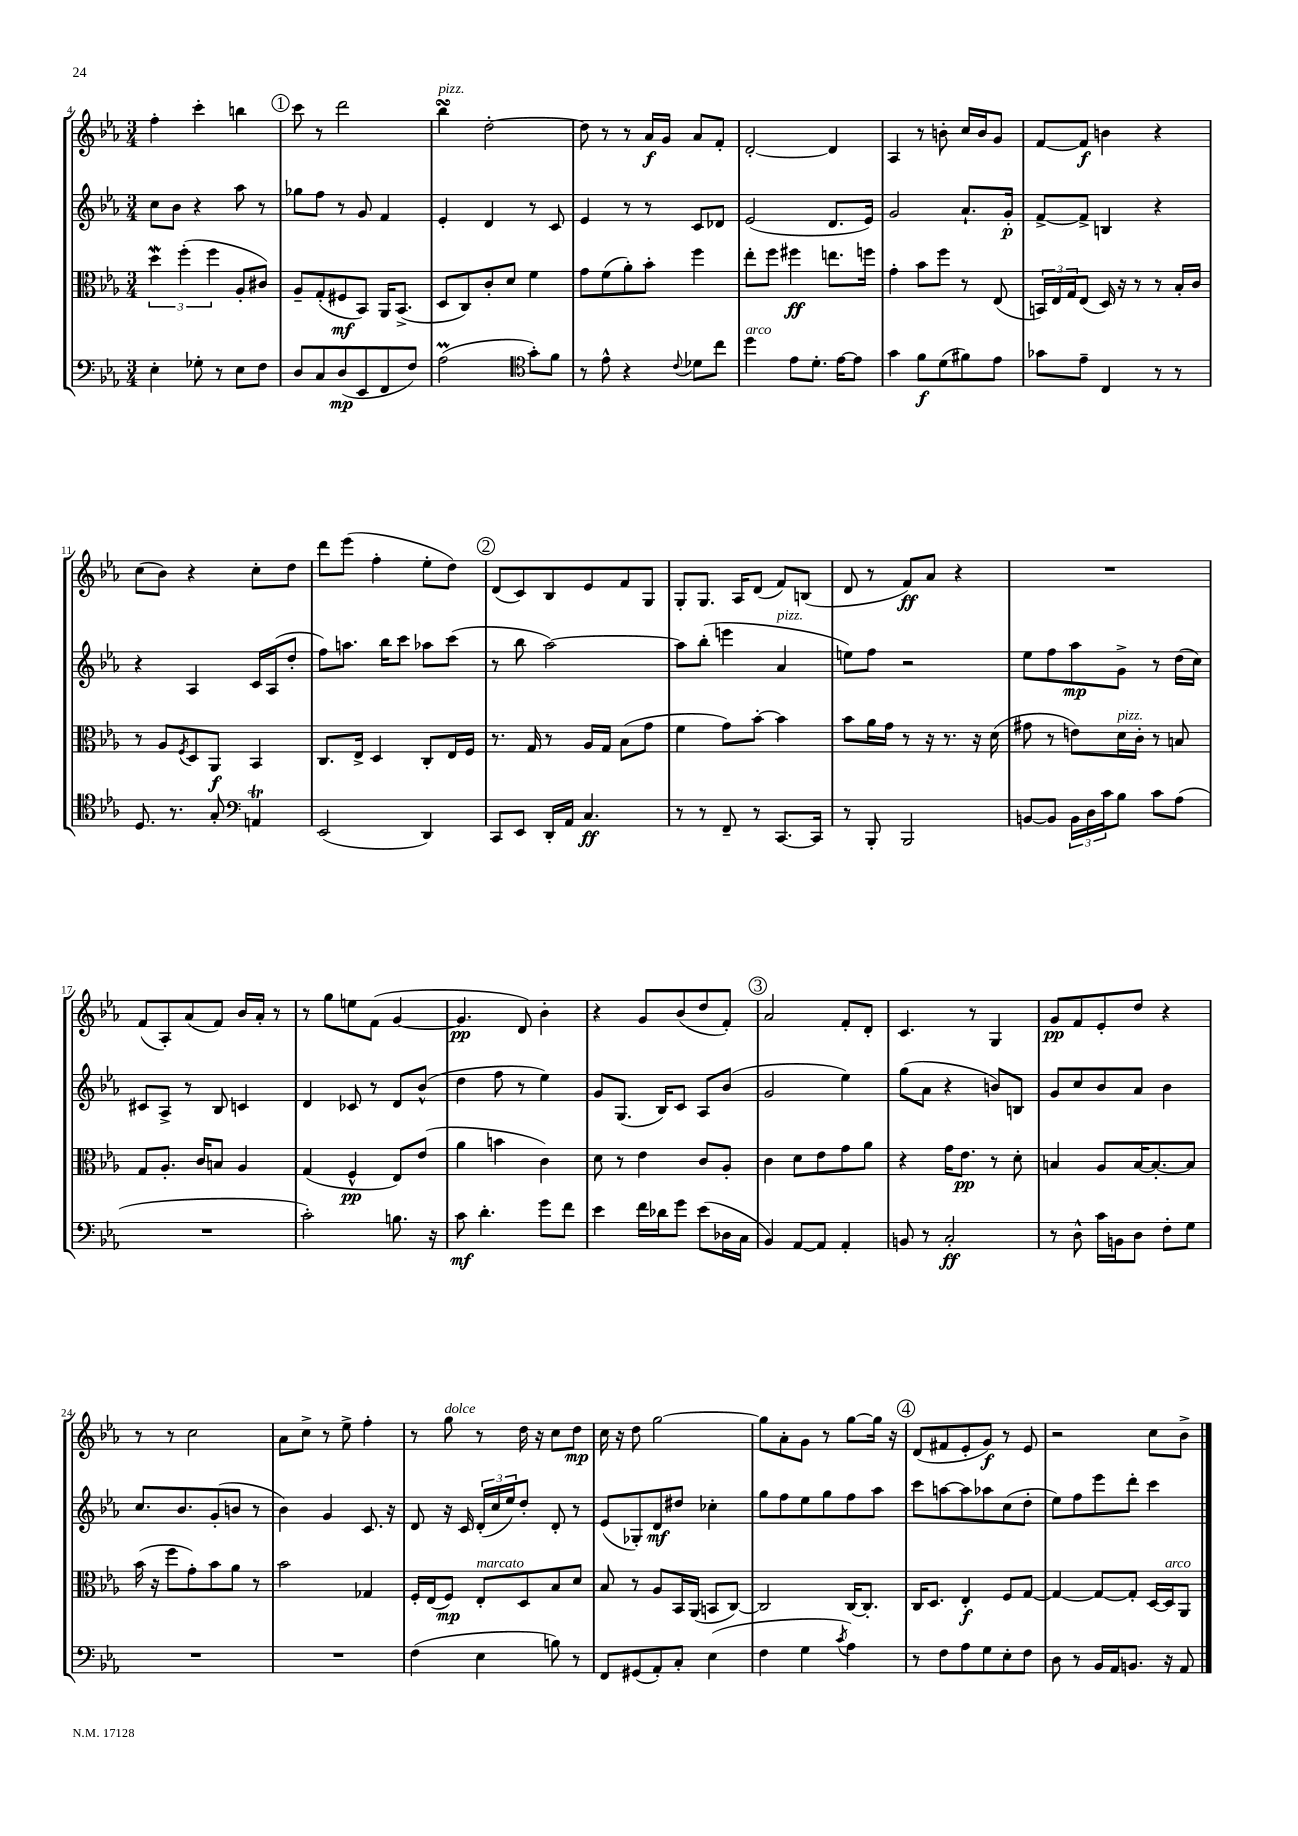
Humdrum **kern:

**kern	**kern	**kern	**kern
*staff4	*staff3	*staff2	*staff1
*clefF4	*clefC3	*clefG2	*clefG2
*k[b-e-a-]	*k[b-e-a-]	*k[b-e-a-]	*k[b-e-a-]
*M3/4	*M3/4	*M3/4	*M3/4
4E-'	6dd	8cc	4ff'
.	.	8b-	.
.	(6ff'	.	.
8G-'	.	4r	4ccc'
.	6ff	.	.
8r	.	.	.
8E-	8A-'	8aa-	4bb
8F	8c#)	8r	.
=	=	=	=
8D	8A-~	8gg-	8ccc
8C	(8G'	8ff	8r
(8D	8F#	8r	2ddd
8EE-	8BB-)	8g	.
8FF	16AA-	4f	.
.	(8.BB-^	.	.
8F)	.	.	.
=	=	=	=
(2A-	8D	4e-'	4bb-
.	8C)	.	.
.	8c'	4d	[2dd'
.	8d	.	.
*clefC4	*	*	*
8g')	4f	8r	.
8f	.	8c	.
=	=	=	=
8r	8g	4e-	8dd]
8e-^^	(8f	.	8r
4r	8a-')	8r	8r
.	8b-'	8r	16a-
.	.	.	16g
8qqc	.	.	.
8d-	4ff	8c	8a-
8cc	.	8d-	8f'
=	=	=	=
4dd	8ee-'	(2e-	[2d'
.	8ff	.	.
8e-	4ff#	.	.
8.d'	.	.	.
.	8.ee	8.d	4d]
[16e-	.	.	.
8e-]	.	.	.
.	16ff	16e-)	.
=	=	=	=
4g	4g'	2g	4A-
8f	8b-	.	8r
(8d	8ff	.	8b'
8f#)	8r	8.a-`	16cc
.	.	.	16b
8e-	(8E-	.	8g
.	.	16g'	.
=	=	=	=
8g-	24BB)	[8f^	[8f
.	24E-	.	.
.	24G	.	.
8e-~	(8E-	8f^]	8f]
4C	16D)	4B	4b
.	16r	.	.
.	8r	.	.
8r	8r	4r	4r
8r	16B-'	.	.
.	16c	.	.
=	=	=	=
8.D	8r	4r	(8cc
.	8A-	.	8b-)
8.r	.	.	.
.	8qF	.	.
.	8D	4A-	4r
8G'	8AA-	.	.
*clefF4	*	*	*
4AA	4BB-	16c	8cc'
.	.	(16A-	.
.	.	8dd'	8dd
=	=	=	=
(2EE-	8.C	8ff)	8ddd
.	.	8.aa	(8eee-
.	16E-^	.	.
.	4D	.	4ff'
.	.	16bb-	.
.	.	8ccc	.
4DD)	8C'	8aa-	8ee-'
.	16E-	(8ccc	8dd)
.	16F	.	.
=	=	=	=
8CC	8.r	8r	(8d
8EE-	.	8bb-	8c)
.	16G	.	.
16DD'	8r	[2aa-)	8B-
16AA-	.	.	.
4.C	16A-	.	8e-
.	16G	.	.
.	(8B-	.	8f
.	8g	.	8G
=	=	=	=
8r	4f	8aa-]	8G'
8r	.	(8bb-'	8.G
8FF~	8g)	4eee	.
.	.	.	16A-
8r	[8b-'	.	(8d
[8.CC	4b-]	4a-	8f)
.	.	.	(8B
16CC]	.	.	.
=	=	=	=
8r	8b-	8ee)	8d
8BBB-'	16a-	8ff	8r
.	16g	.	.
2BBB-	8r	2r	8f)
.	16r	.	8a-
.	8.r	.	.
.	.	.	4r
.	16r	.	.
.	(16d	.	.
=	=	=	=
[8BB	8g#	8ee-	2.r
8BB]	8r	8ff	.
24BB	8e)	8aa-	.
24D	.	.	.
24c	.	.	.
8B-	16d	8g^	.
.	16c'	.	.
8c	8r	8r	.
(8A-	8B	(16dd	.
.	.	16cc)	.
=	=	=	=
2.r	8G	8c#	(8f
.	8.A-'	8A-^	8A-')
.	.	8r	(8a-
.	16c	.	.
.	8B	8B-	8f)
.	4A-	4c	16b-
.	.	.	16a-'
.	.	.	8r
=	=	=	=
2c')	(4G	4d	8r
.	.	.	8gg
.	4F^^	8c-	8ee
.	.	8r	(8f
8.B	8E-)	8d	[4g
.	(8e-	(8b-^^	.
16r	.	.	.
=	=	=	=
8c	4a-	4dd	4.g]
4.d'	.	.	.
.	4b	8ff	.
.	.	8r	8d)
8g	4c)	4ee-)	4b-'
8f	.	.	.
=	=	=	=
4e-	8d	8g	4r
.	8r	(8.G	.
16f	4e-	.	8g
16d-	.	16B-)	.
8g	.	8c	(8b-
(8e-	8c	8A-	8dd
16D-	8A-'	(8b-	8f')
16C	.	.	.
=	=	=	=
4BB-)	4c	2g	2a-
[8AA-	8d	.	.
8AA-]	8e-	.	.
4AA-'	8g	4ee-)	8f'
.	8a-	.	8d'
=	=	=	=
8BB	4r	(8gg	4.c
8r	.	8a-	.
2C'	16g	4r	.
.	8.e-	.	.
.	.	.	8r
.	8r	8b)	4G
.	8d'	8B	.
=	=	=	=
8r	4B	8g	8g
8D^^	.	8cc	8f
16c	8A-	8b-	8e-'
16BB	.	.	.
8D	[16B	8a-	8dd
.	8.B'_	.	.
8F'	.	4b-	4r
8G	8B]	.	.
=	=	=	=
2.r	(16b-	8.cc	8r
.	16r	.	.
.	8ff	.	8r
.	.	8.b-	.
.	8g')	.	2cc
.	8b-	(8g'	.
.	8a-	8b	.
.	8r	8r	.
=	=	=	=
2.r	2b-	4b-)	8a-
.	.	.	8cc^
.	.	4g	8r
.	.	.	8ee-^
.	4G-	8.c	4ff'
.	.	16r	.
=	=	=	=
(4F	16F'	8d	8r
.	(16E-	.	.
.	8F)	16r	8gg
.	.	16c	.
4E-	8E-'	(24d'	8r
.	.	24cc	.
.	.	24ee-)	.
.	8D	8dd'	16dd
.	.	.	16r
8B)	8B-	8d'	8cc
8r	8d	8r	8dd
=	=	=	=
8FF	8B-	(8e-	16cc
.	.	.	16r
(8GG#	8r	8G-')	8dd
8AA-')	8A-	8d	[2gg
8C'	16BB-	8dd#	.
.	(16AA-	.	.
(4E-	8BB	4cc-'	.
.	[8C)	.	.
=	=	=	=
4F	2C]	8gg	8gg]
.	.	8ff	8a-'
4G	.	8ee-	8g
.	.	8gg	8r
8qc	.	.	.
4A-)	[16C	8ff	[8gg
.	8.C']	.	.
.	.	8aa-	16gg]
.	.	.	16r
=	=	=	=
8r	16C	8ccc	(8d
.	8.D	.	.
8F	.	[8aa	8f#
8A-	4E-'	8aa]	8e-'
8G	.	8aa-	8g)
8E-'	8F	(8cc	8r
8F	[8G	8dd'	8e-
=	=	=	=
8D	4G_	8ee-)	2r
8r	.	8ff	.
16BB-	8G_	8eee-	.
16AA-	.	.	.
8.BB	8G']	8ddd'	.
.	[16D	4ccc	8cc
16r	16D]	.	.
8AA-	8AA-	.	8b-^
==	==	==	==
*-	*-	*-	*-
